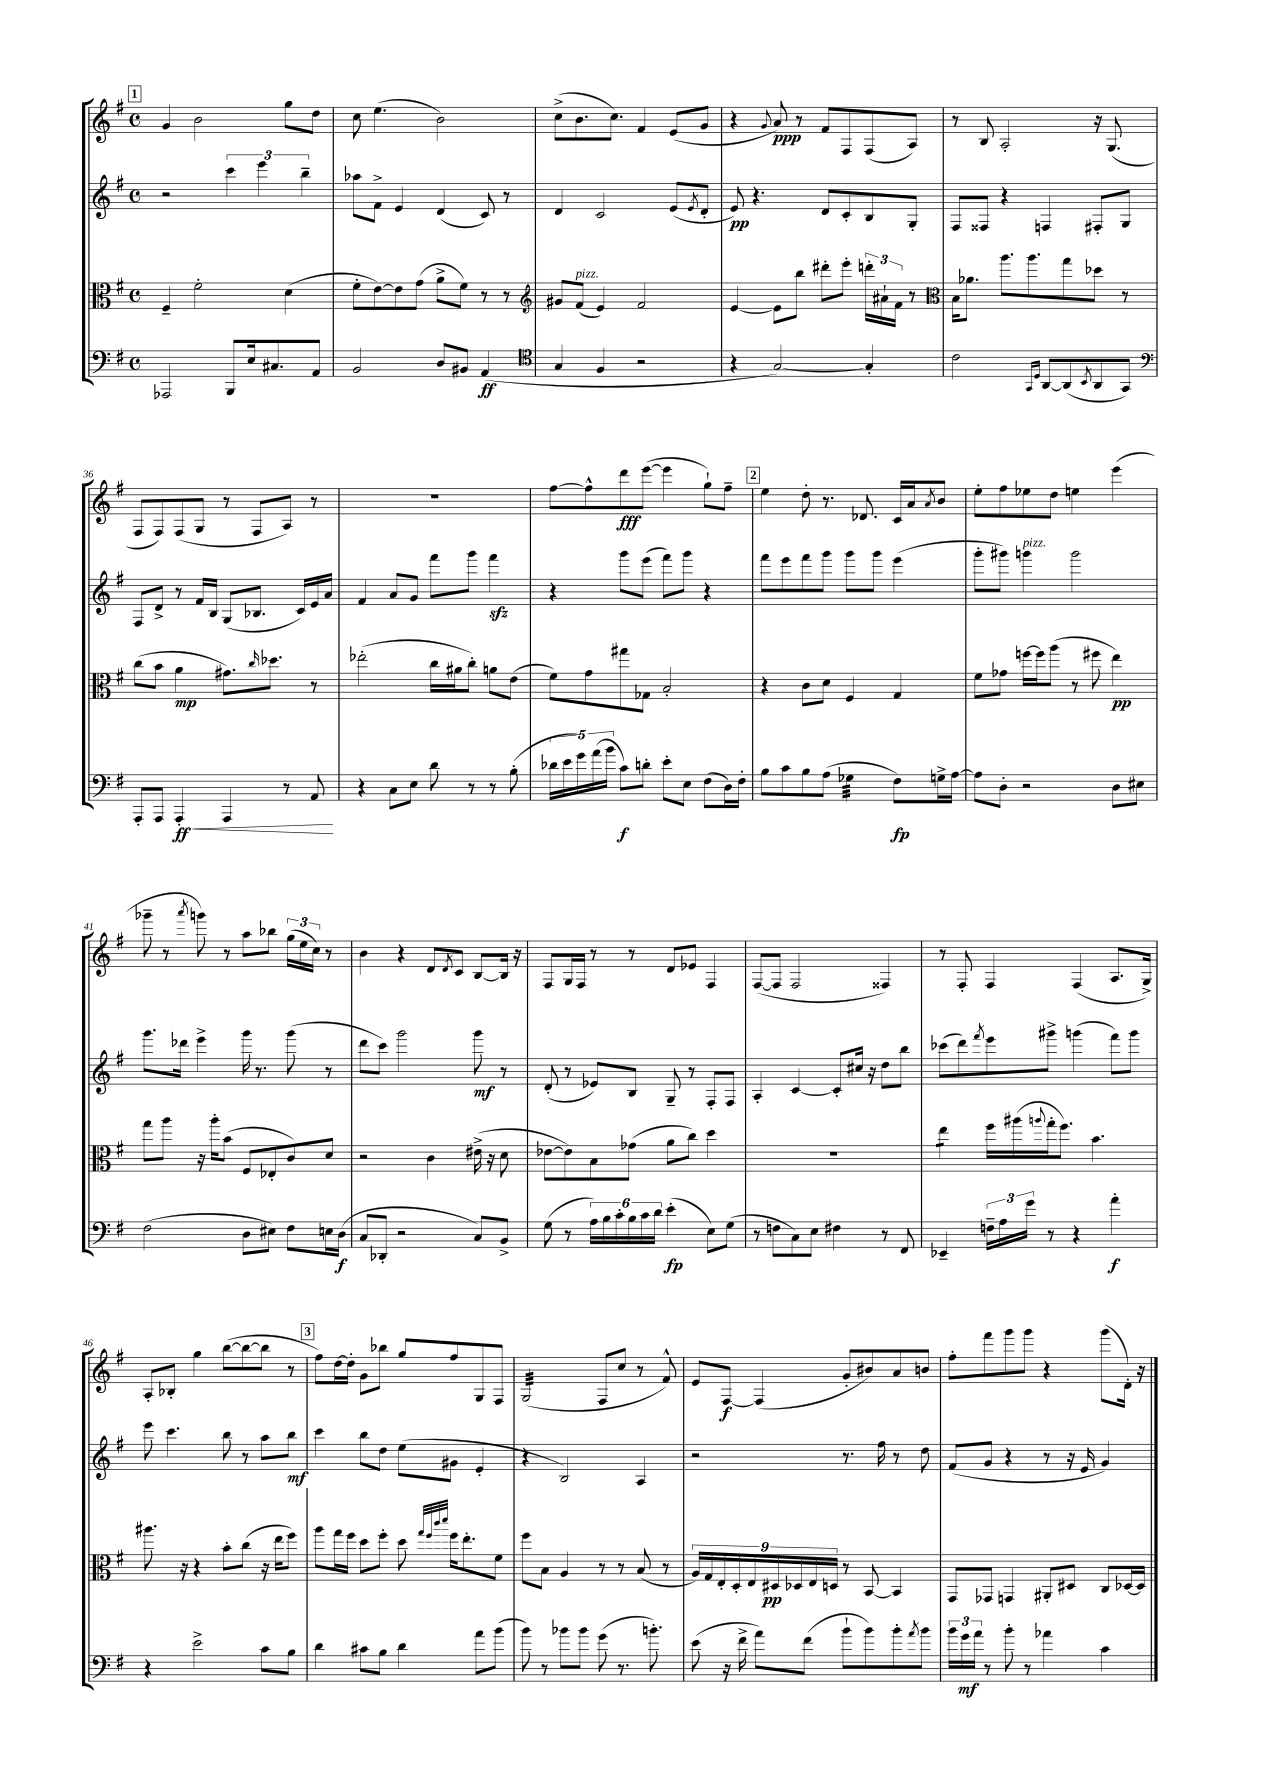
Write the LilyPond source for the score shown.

<<
\new StaffGroup <<
\new Staff = "s0" {
    \clef treble \key g \major \defaultTimeSignature \time 4/4
    \mark \markup { \box "1" } g'4 b'2 g''8 d''8 |
    c''8 e''4.( b'2) |
    c''8->( b'8. c''8.) fis'4 e'8( g'8 |
    r4 \appoggiatura { g'8 } a'8\ppp) r8 fis'8 fis8 fis8( a8) |
    r8 b8 a2-. r16 g8.( |
    fis8 fis8) fis8( g8 r8 fis8 a8) r8 |
    R1 |
    fis''8~ fis''8-^ d'''8\fff e'''8~( e'''4 g''8-!) fis''8-- |
    \mark \markup { \box "2" } e''4 d''8-. r8. des'8. c'16 a'16 \acciaccatura { a'8 } b'8 |
    e''8-. fis''8 ees''8 d''8 e''4 e'''4( |
    ges'''8-- r8 \acciaccatura { a'''8 } g'''8) r8 a''8 bes''8 \tuplet 3/2 { g''16( e''16 c''16) } r8 |
    b'4 r4 d'8 \acciaccatura { d'8 } c'8 b8~ b16 r16 |
    fis8 g16 fis16 r8 r8 d'8 ees'8 fis4 |
    fis8~( fis8 fis2 fisis4) |
    r8 fis8-. fis4 fis4( a8. g16->) |
    a8-. bes8-. g''4 b''8~( b''8~ b''8 r8 |
    \mark \markup { \box "3" } fis''8) d''16~ d''16-. g'8 bes''8 g''8 fis''8 g8 fis8 |
    g2:32( fis8 c''8 r8 fis'8-^) |
    e'8 fis8~\f fis4( g'8-. bis'8) a'8 b'8 |
    fis''8-. fis'''8 g'''8 g'''8 r4 g'''8( d'16-.) r16 \bar "|." |
}
\new Staff = "s1" {
    \clef treble \key g \major \defaultTimeSignature \time 4/4
    \mark \markup { \box "1" } r2 \tuplet 3/2 { c'''4 e'''4 b''4-- } |
    aes''8 fis'8-> e'4 d'4( c'8) r8 |
    d'4 c'2 e'8( \acciaccatura { e'8 } d'8-. |
    e'8\pp) r4. d'8 c'8-. b8 g8-. |
    fis8 fisis8 r4 f4 fis8-. g8 |
    fis8 d'8-> r8 fis'16 b16 g8( bes8. c'16) e'16 a'16 |
    fis'4 a'8 g'8 fis'''8 g'''8 fis'''4\sfz |
    r4 g'''8 e'''8( fis'''8) g'''8 r4 |
    \mark \markup { \box "2" } fis'''8 e'''8 fis'''8 g'''8 g'''8 g'''8 e'''4( |
    g'''8-. gis'''8) g'''4^\markup { \italic "pizz." } g'''2 |
    g'''8. des'''16 e'''4-> g'''16 r8. g'''8( r8 |
    d'''8 c'''8) g'''2 g'''8\mf r8 |
    d'8-.( r8 ees'8) b8 g8-- r8 fis8-. fis8 |
    a4-. c'4~ c'8-. cis''16 r16 d''8 b''8 |
    ces'''8( d'''8) \acciaccatura { fis'''8 } e'''8 gis'''8-> g'''4( fis'''8) g'''8 |
    e'''8 c'''4. b''8 r8 a''8 b''8\mf |
    \mark \markup { \box "3" } c'''4 b''8 d''8 e''8( gis'8 e'4-. |
    r4 b2) a4 |
    r2 r8. fis''16 r8 d''8 |
    fis'8( g'8 r4 r8 r16 e'16 g'4) \bar "|." |
}
\new Staff = "s2" {
    \clef alto \key g \major \defaultTimeSignature \time 4/4
    \mark \markup { \box "1" } fis4-- fis'2-. d'4( |
    fis'8-. e'8~) e'8 g'8( a'8-> fis'8) r8 r8 |
    \clef treble gis'8 fis'8^\markup { \italic "pizz." }( e'4) fis'2 |
    e'4~ e'8 b''8 dis'''8-. e'''8-. \tuplet 3/2 { d'''16-. ais'16-! fis'16 } r8 |
    \clef alto b16 aes'8. a''8. a''8. g''8 des''8 r8 |
    c''8( b'8 a'4\mp gis'8.) \grace { c''16 } des''8. r8 |
    ees''2-.( c''16 ais'16 c''8-.) a'8 e'8( |
    fis'8) g'8 gis''8 ges8 b2-. |
    \mark \markup { \box "2" } r4 c'8 d'8 fis4 g4 |
    fis'8 ges'8 f''16~ f''16 a''8( r8 fis''8 e''4\pp) |
    g''8 a''8 r16 a''16-. b'8( fis8 ees8-. c'8) d'8 |
    r2 c'4 eis'16->( r16 d'8 |
    ees'8~ ees'8) b8 ges'8( a'8 c''8) d''4 |
    R1 |
    e''4:8 fis''16 ais''16( \appoggiatura { a''8 } g''16-. fis''8.) b'4. |
    ais''8. r16 r4 b'8-. c''8( r16 e''16 fis''8) |
    \mark \markup { \box "3" } a''8 g''16 fis''16 d''8 fis''8-. d''8 \grace { g''32 fis''32 c'''32 d'''32 } fis''16 e''8.-. fis'8 |
    fis''8 b8 a4 r8 r8 b8( r8 |
    \tuplet 9/8 { a16) g16 e16-. d16-. e16 dis16\pp des16 e16 d16 } r8 b,8~ b,4 |
    g,8 ges,8 g,4 ais,8-. dis8 c8 des16~ des16 \bar "|." |
}
\new Staff = "s3" {
    \clef bass \key g \major \defaultTimeSignature \time 4/4
    \mark \markup { \box "1" } aes,,2 b,,8 e16 cis8. a,8 |
    b,2 d8 bis,8 a,4\ff( |
    \clef tenor g4 fis4 r2 |
    r4 g2~) g4-. |
    c'2 \grace { g,16 d16 } a,8~ a,8( \acciaccatura { b,8 } a,8 g,8) |
    \clef bass a,,8-. a,,8 a,,4-.\ff\< a,,4 r8 a,8\! |
    r4 c8 e8 d'8 r8 r8 b8-.( |
    \tuplet 5/4 { des'16 e'16 g'16) a'16( b'16 } c'8\f) d'8-. e'8-. e8 fis8( d16) fis16-. |
    \mark \markup { \box "2" } b8 c'8 b8 a8( ges4:32 fis8\fp) g16-> a16~ |
    a8 d8-. r2 d8 eis8 |
    fis2( d8 eis8) fis8 e16 d16\f( |
    c8 des,8-. r2 c8) b,8-> |
    g8( r8 \tuplet 6/4 { a16) b16 c'16-. b16 c'16 d'16 } e'4-.\fp( e8) g8( |
    r8 f8 c8) e8 fis4 r8 fis,8 |
    ees,4-- \tuplet 3/2 { f16-- a16 g'16 } r8 r4 a'4-.\f |
    r4 e'2-> c'8 b8 |
    \mark \markup { \box "3" } d'4 cis'8 b8 d'4 a'8 b'8( |
    b'8) r8 bes'8 bes'8 g'8( r8. b'8.-.) |
    e'8( r16 fis'16-> a'8) fis'8( b'8-! b'8) b'8-. \acciaccatura { a'8 } b'8 |
    \tuplet 3/2 { b'16 g'16\mf a'16 } r8 b'8-. r8 aes'4 c'4 \bar "|." |
}
>>
>>
\layout { \context { \Score currentBarNumber = #31 } }
